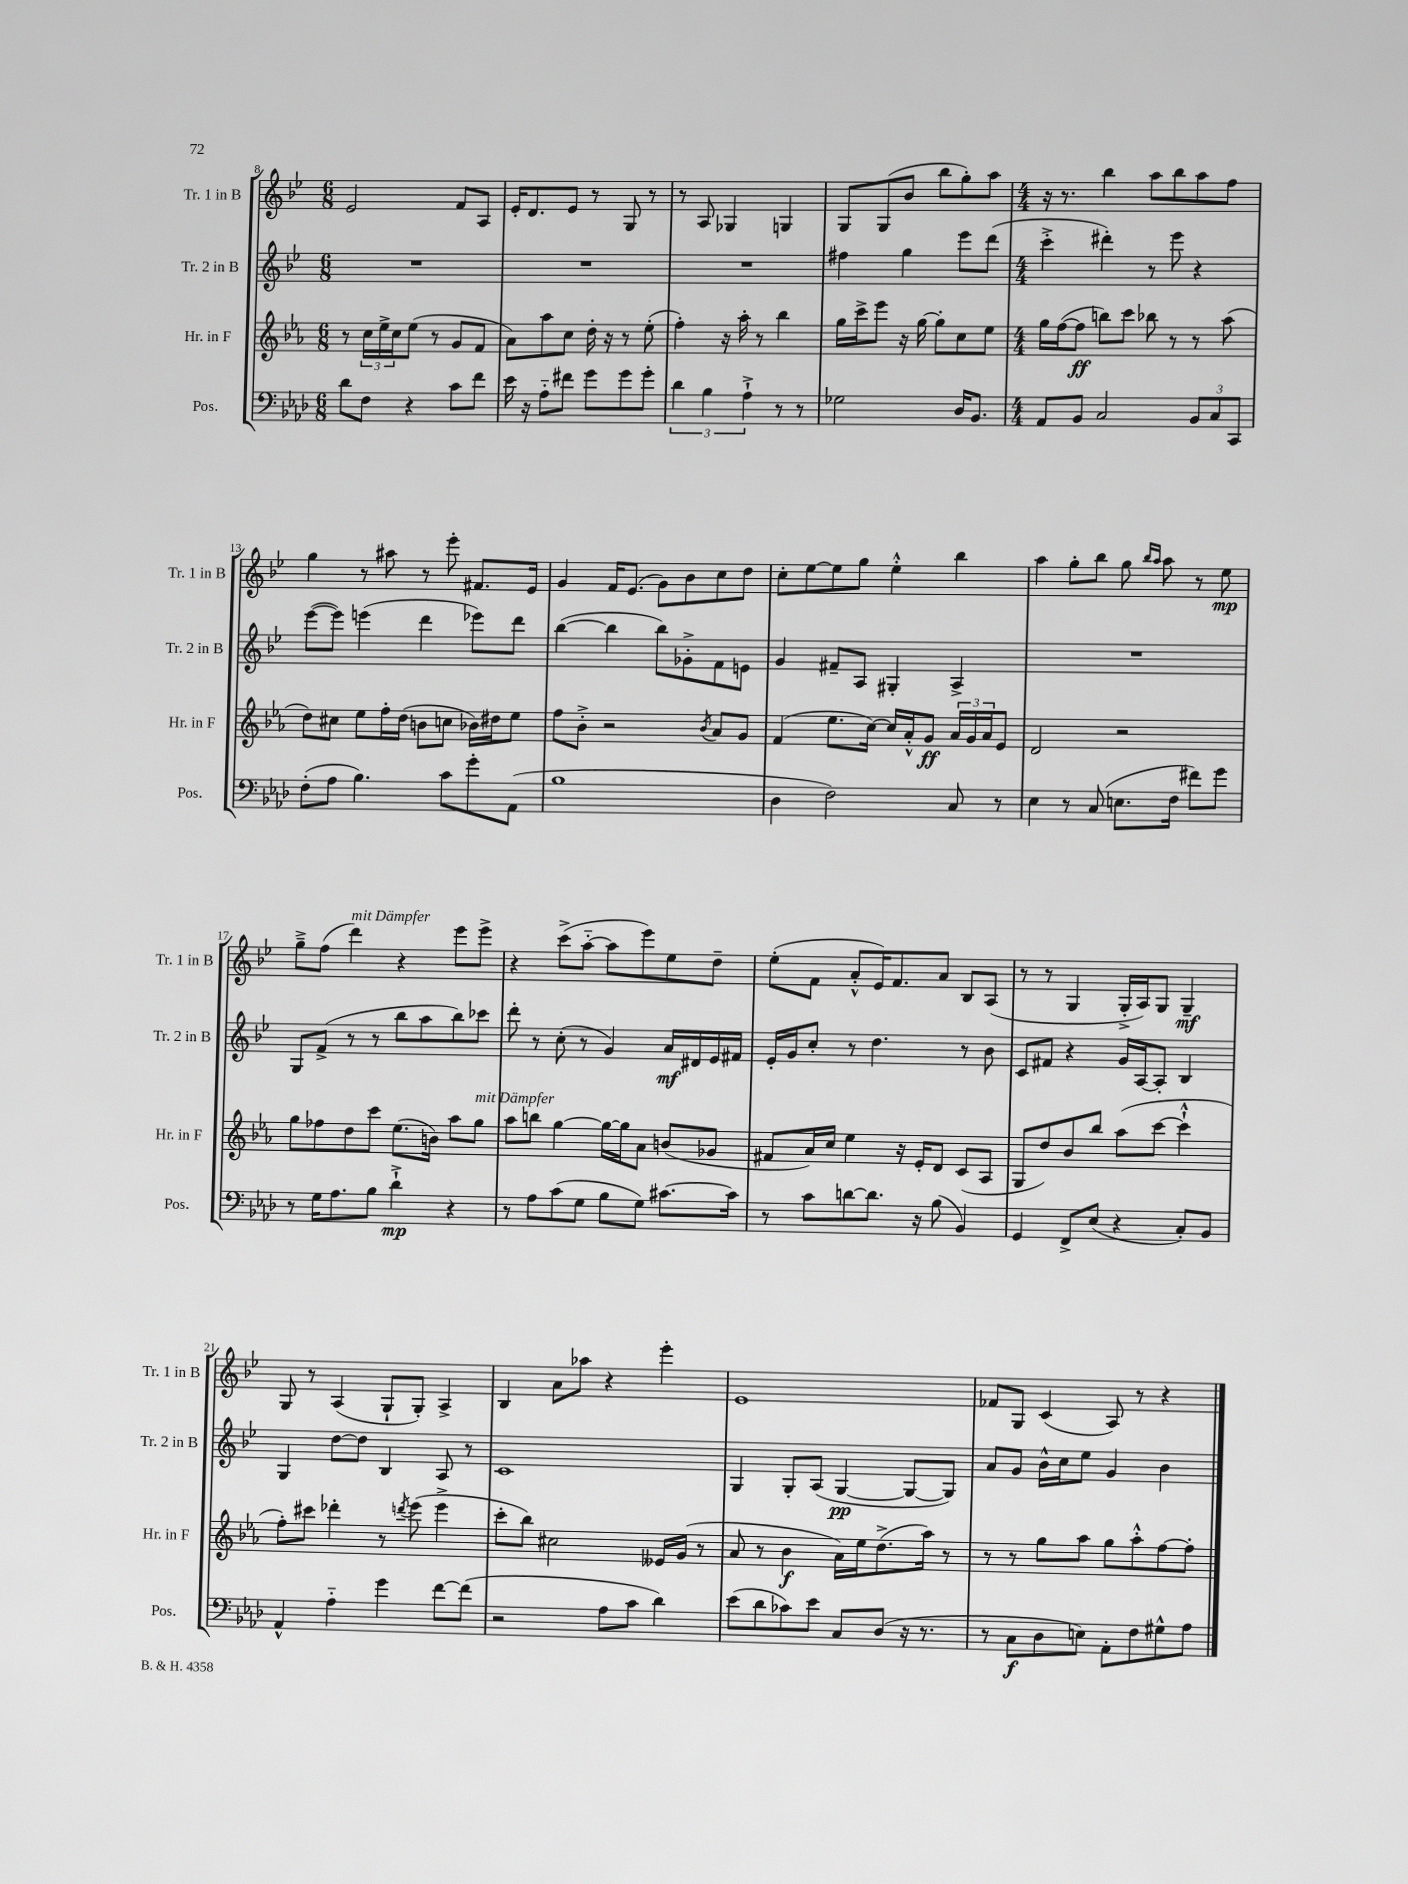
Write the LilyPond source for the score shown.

<<
\new StaffGroup <<
\new Staff = "s0" \with { instrumentName = "Tr. 1 in B" shortInstrumentName = "Tr. 1 in B" } {
    \clef treble \key bes \major \numericTimeSignature \time 6/8
    ees'2 f'8 a8 |
    ees'16-. d'8. ees'8 r8 g8 r8 |
    r8 a8 ges4 g4 |
    g8 g8( bes'8 bes''8 g''8-.) a''8 |
    \numericTimeSignature \time 4/4 r16 r8. bes''4 a''8 bes''8 a''8 f''8 |
    g''4 r8 ais''8 r8 ees'''8-. fis'8. ees'16 |
    g'4 f'16 ees'8.( g'8) bes'8 c''8 d''8 |
    c''8-. ees''8~ ees''8 g''8 ees''4-.-^ bes''4 |
    a''4 g''8-. bes''8 g''8 \grace { bes''16 a''16 } a''8 r8 ees''8\mp |
    g''8---> f''8( d'''4^\markup { \italic "mit Dämpfer" }) r4 ees'''8 ees'''8-> |
    r4 c'''8->( a''8~-_ a''8 ees'''8) ees''8 d''8-- |
    ees''8-.( f'8 a'8-.-^ ees'16) f'8. a'8 bes8 a8( |
    r8 r8 g4 g16-.-> a16) g8 g4--\mf |
    g8 r8 a4( g8-! g8-.) a4-> |
    bes4 a'8 aes''8 r4 ees'''4-. |
    ees'1 |
    fes'8 g8 c'4( a8) r8 r4 \bar "|." |
}
\new Staff = "s1" \with { instrumentName = "Tr. 2 in B" shortInstrumentName = "Tr. 2 in B" } {
    \clef treble \key bes \major \numericTimeSignature \time 6/8
    R2. |
    R2. |
    R2. |
    fis''4 g''4 ees'''8 d'''8( |
    \numericTimeSignature \time 4/4 c'''4-.-> dis'''4-.) r8 ees'''8 r4 |
    ees'''8~( ees'''8) e'''4( d'''4 ees'''8) d'''8 |
    bes''4~( bes''4 bes''8) ges'8-.-> f'8 e'8 |
    g'4 fis'8-- a8 gis4-. a4-> |
    R1 |
    g8 f'8->( r8 r8 bes''8 a''8 bes''8) ces'''8 |
    d'''8-. r8 c''8-.( r8 g'4) a'16\mf dis'16 ees'16 fis'16 |
    ees'16-. g'16 c''8-. r8 d''4. r8 bes'8 |
    c'8 fis'8 r4 g'16 a16~ a8-. bes4 |
    g4 d''8~ d''8 bes4 a8 r8 |
    c'1 |
    g4 g8-. a8( g4~\pp g8~ g8) |
    a'8 g'8 bes'16-^ c''16 ees''8 g'4 bes'4 \bar "|." |
}
\new Staff = "s2" \with { instrumentName = "Hr. in F" shortInstrumentName = "Hr. in F" } {
    \clef treble \key ees \major \numericTimeSignature \time 6/8
    r8 \tuplet 3/2 { c''16 ees''16-> c''16 } ees''8( r8 g'8 f'8 |
    aes'8) aes''8 c''8 d''16-. r16 r8 ees''8-.( |
    f''4-.) r16 aes''16-. r8 bes''4 |
    g''16 c'''16-> ees'''8 r16 g''16~ g''8-. c''8 ees''8 |
    \numericTimeSignature \time 4/4 g''16 f''16~( f''8\ff b''8) c'''8 bes''8 r8 r8 aes''8( |
    d''8) cis''8 ees''8 f''16-. d''16( b'8 c''8 bes'16) dis''16 ees''8 |
    f''8 bes'8-.-> r2 \acciaccatura { bes'8 } aes'8 g'8 |
    f'4( ees''8. c''16~) c''16 aes'16-.-^ g'8\ff \tuplet 3/2 { aes'16 g'16 aes'16 } ees'8 |
    d'2 r2 |
    g''8 fes''8 d''8 c'''8 ees''8.( b'16) aes''8 g''8^\markup { \italic "mit Dämpfer" } |
    aes''8 b''8 g''4~ g''16~ g''16 aes'8 b'8( ges'8 |
    fis'8 aes'16) c''16 ees''4 r16 ees'16-. d'8 c'8( aes8 |
    g8 d''8) bes'8 bes''8 aes''8( c'''8~ c'''4-!-^ |
    f''8-.) cis'''8 des'''4-. r8 \acciaccatura { d'''8 } ees'''8( ees'''4-> |
    c'''8-. bes''8) cis''2 eeses'16 g'16( r8 |
    aes'8 r8 bes'4\f aes'16) ees''16 d''8.->( aes''16) r8 |
    r8 r8 g''8 aes''8 g''8 aes''8-.-^ f''8~ f''8-. \bar "|." |
}
\new Staff = "s3" \with { instrumentName = "Pos." shortInstrumentName = "Pos." } {
    \clef bass \key aes \major \numericTimeSignature \time 6/8
    des'8 f8 r4 c'8 f'8 |
    ees'16 r16 aes8-_ fis'8 g'8 g'8 g'8-. |
    \tuplet 3/2 { des'4 bes4 aes4-!-> } r8 r8 |
    ges2 des16 bes,8. |
    \numericTimeSignature \time 4/4 aes,8 bes,8 c2 \tuplet 3/2 { bes,8 c8 c,8 } |
    f8-.( aes8 bes4.) c'8 g'8-. aes,8( |
    bes1 |
    des4 f2) c8 r8 |
    ees4 r8 c8( e8. f16 fis'8) g'8 |
    r8 g16 aes8. bes8 des'4-!->\mp r4 |
    r8 aes8 c'8( g8 bes8 g8) cis'8.~ cis'16 |
    r8 c'8 d'8~ d'8. r16 bes8( bes,4) |
    g,4 f,8-> ees8( r4 c8-.) bes,8 |
    aes,4-^ aes4-_ g'4 f'8~ f'8( |
    r2 aes8 c'8 des'4) |
    ees'8( des'8 ces'8) ees'8 c8 des8( r16 r8. |
    r8 c8\f des8 e8) aes,8-. f8 gis8-^ aes8 \bar "|." |
}
>>
>>
\layout { \context { \Score currentBarNumber = #8 } }
